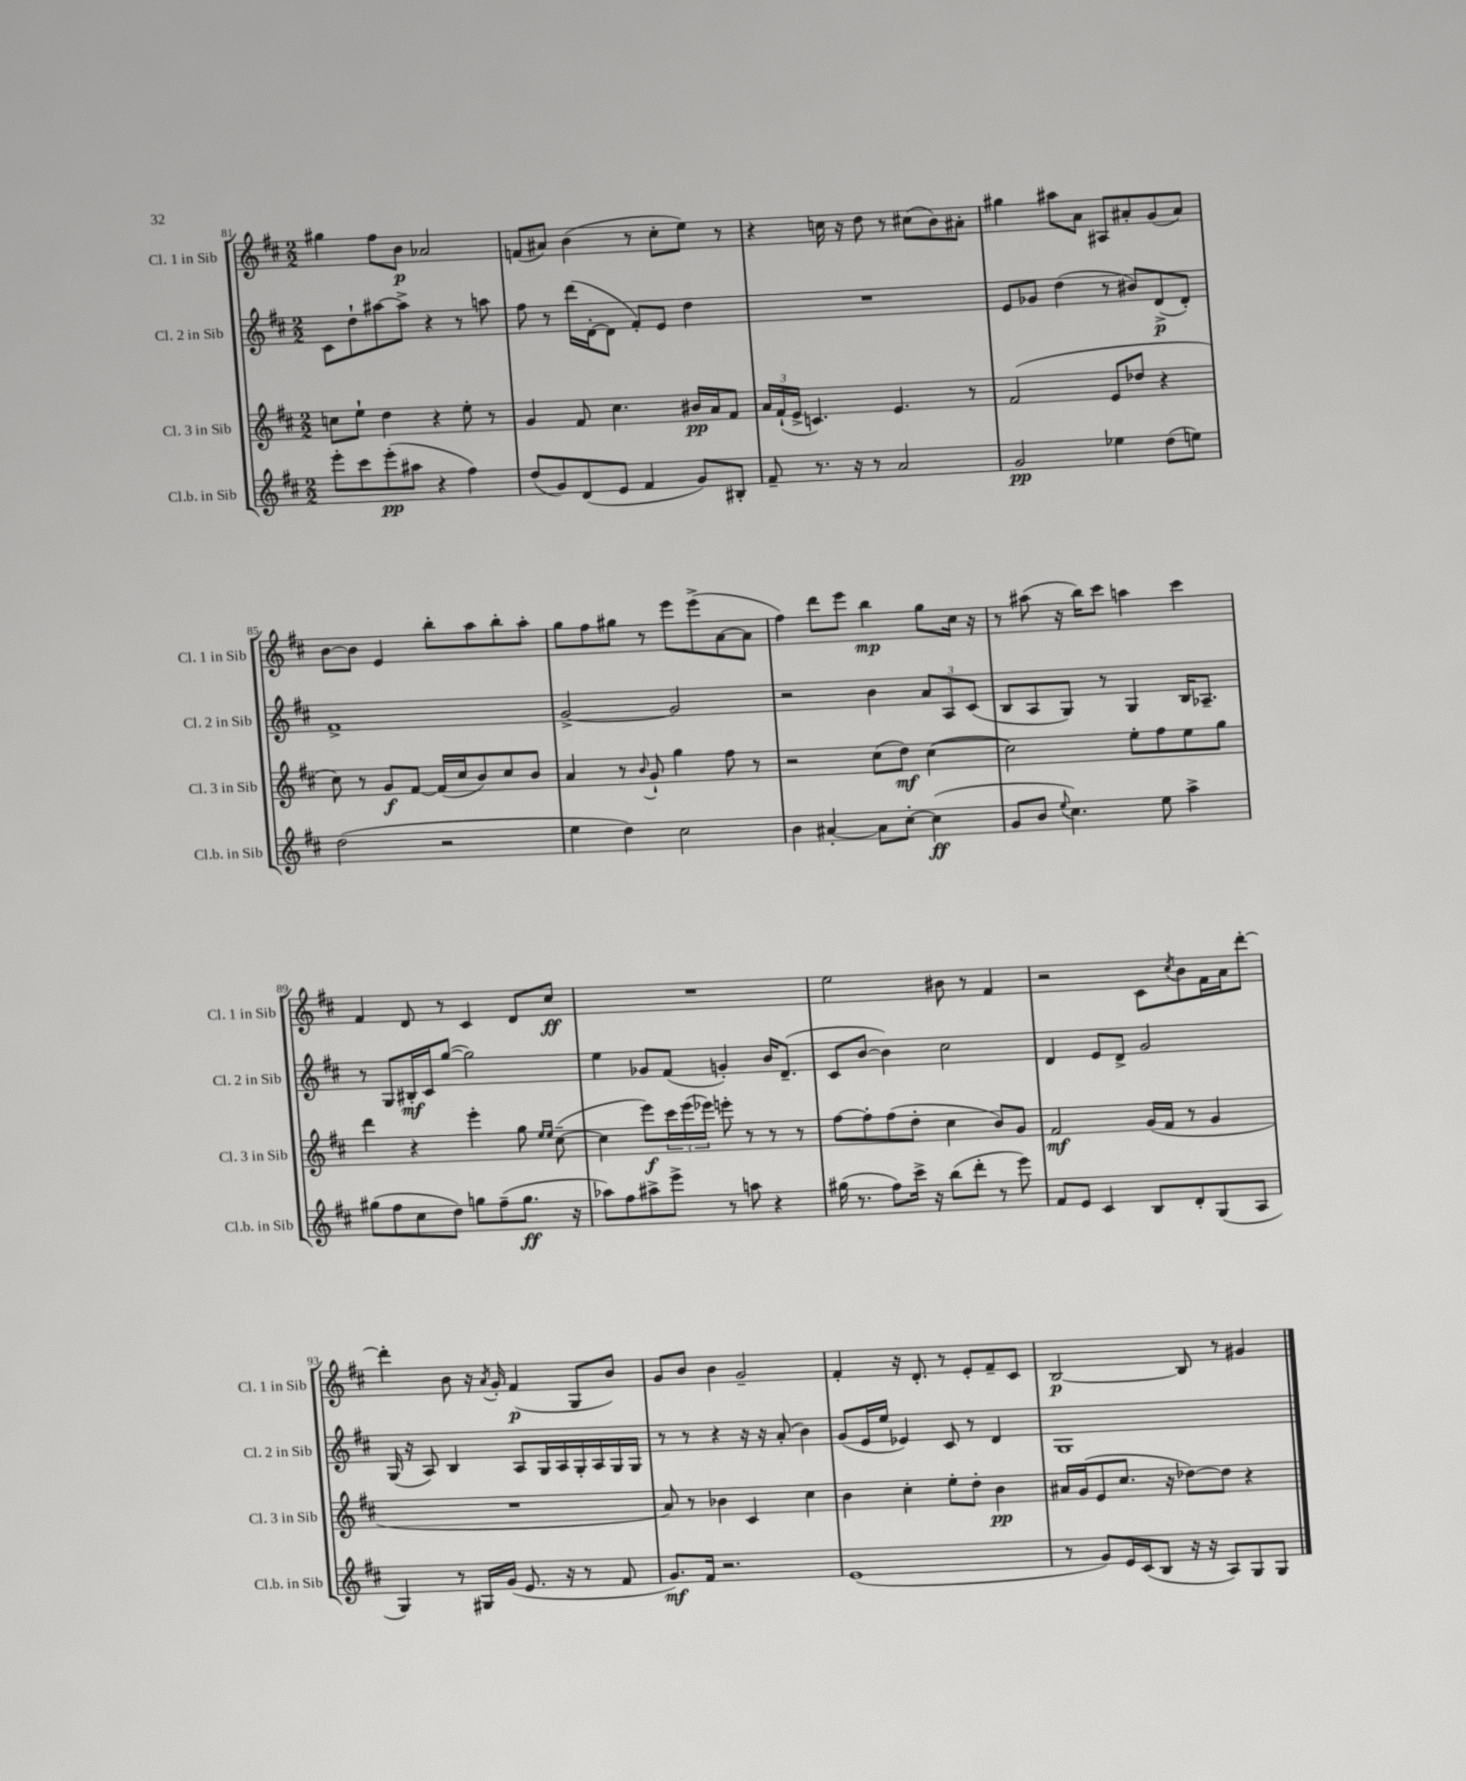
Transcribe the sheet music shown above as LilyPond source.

<<
\new StaffGroup <<
\new Staff = "s0" \with { instrumentName = "Cl. 1 in Sib" shortInstrumentName = "Cl. 1 in Sib" } {
    \clef treble \key d \major \numericTimeSignature \time 2/2
    gis''4 fis''8 b'8\p aes'2 |
    f'8( ais'8) b'4( r8 cis''8-. e''8) r8 |
    r4 c''16 r16 d''8 r8 cis''8( b'8) ais'8-. |
    gis''4 ais''8 a'8 ais8 ais'8-. g'8( ais'8) |
    b'8~ b'8 e'4 b''8-. a''8 b''8-. a''8-. |
    g''8 fis''8 gis''8 r8 e'''8 e'''8->( a'8~ a'8 |
    fis''4) d'''8 e'''8 b''4\mp g''8 cis''16 r16 |
    r8 ais''8( r16 b''16) cis'''8 a''4 cis'''4 |
    fis'4 d'8 r8 cis'4 d'8 cis''8\ff |
    R1 |
    e''2 bis'8 r8 fis'4 |
    r2 cis'8 \acciaccatura { cis''8 } b'8 fis'16 a'16 d'''8~-. |
    d'''4-. b'8 r16 \acciaccatura { a'8 } g'16-. fis'4\p( g8 b'8) |
    g'8 b'8 b'4 g'2-- |
    fis'4-. r16 d'8.-. r8 e'8-. fis'8-- cis'8 |
    b2~\p b8 r8 gis'4 \bar "|." |
}
\new Staff = "s1" \with { instrumentName = "Cl. 2 in Sib" shortInstrumentName = "Cl. 2 in Sib" } {
    \clef treble \key d \major \numericTimeSignature \time 2/2
    cis'8 d''8-! ais''8~ ais''8-> r4 r8 a''8 |
    fis''8 r8 d'''16( d'16~-. d'8 fis'8-.) e'8 d''4 |
    R1 |
    e'8 ges'8 d''4( r8 bis'8) d'8->\p( d'8-.) |
    fis'1-> |
    g'2~-> g'2 |
    r2 b'4 \tuplet 3/2 { a'8 a8 cis'8( } |
    b8 a8 g8) r8 g4 b16 aes8.-- |
    r8 g8 bis16-.\mf cis'16 g''8~( g''2) |
    e''4 ges'8 fis'8( g'4-.) b'16 d'8.--( |
    cis'8 b'8~ b'4) cis''2 |
    d'4 e'8 d'8-> g'2 |
    g16( r16 a8) b4 a8 g16 a16 g16-. a16 g16 g16 |
    r8 r8 r4 r16 r16 a'8-.( b'4) |
    g'8( e'16 e''16 ees'4) cis'8 r8 d'4 |
    g1 \bar "|." |
}
\new Staff = "s2" \with { instrumentName = "Cl. 3 in Sib" shortInstrumentName = "Cl. 3 in Sib" } {
    \clef treble \key d \major \numericTimeSignature \time 2/2
    c''8 e''8-! d''4 r4 e''8-. r8 |
    g'4 fis'8 cis''4. bis'16\pp a'16 fis'8 |
    \tuplet 3/2 { a'16 fis'16-!( e'16-> } c'4.) e'4. r8 |
    fis'2( e'8 des''8 r4 |
    cis''8) r8 g'8\f fis'8~ fis'16( cis''16 b'8) cis''8 b'8 |
    a'4 r8 \appoggiatura { b'8 } g'8-! g''4 fis''8 r8 |
    r2 cis''8( d''8\mf) cis''4~( |
    cis''2) e''8-. fis''8 e''8 g''8 |
    d'''4 r4 e'''4-. g''8 \grace { e''16 e''16 } cis''8~--( |
    cis''4 e'''8\f) \tuplet 3/2 { cis'''16 e'''16( ees'''16) } e'''8-. r8 r8 r8 |
    fis''8~ fis''8-. fis''8( d''8-. cis''4 b'8) g'8 |
    fis'2\mf g'16( fis'16 r8 g'4 |
    R1 |
    a'8) r8 bes'4 cis'4 cis''4 |
    b'4 cis''4-. e''8-. d''8-. b'4\pp |
    ais'16 g'16( e'8 cis''8. r16 des''8~) des''8 r4 \bar "|." |
}
\new Staff = "s3" \with { instrumentName = "Cl.b. in Sib" shortInstrumentName = "Cl.b. in Sib" } {
    \clef treble \key d \major \numericTimeSignature \time 2/2
    e'''8-. cis'''8 e'''8-.\pp( ais''8 r4 fis''4) |
    d''8( g'8) d'8( e'8 fis'4 g'8) bis8-. |
    fis'8-- r8. r16 r8 a'2 |
    g'2\pp ees''4 d''8( e''8) |
    d''2( r2 |
    e''4 d''4) cis''2 |
    b'4 ais'4~-. ais'8 cis''8~-. cis''4\ff( |
    g'8 b'8 \appoggiatura { e''8 } cis''4.) e''8 a''4-> |
    gis''8( fis''8 cis''8 d''8) g''8 fis''8--( g''8.\ff r16 |
    aes''8) fis''8 ais''8-> e'''8-> r8 a''8 r4 |
    gis''16( r8. fis''8) cis'''16-> r16 b''8( d'''8-. r8 e'''8) |
    fis'8 e'8 cis'4 b8 d'8-. g8( a8 |
    g4) r8 gis16 g'16( e'8. r16 r8 fis'8 |
    g'8.\mf) fis'16 r2. |
    e'1( |
    r8 g'8) e'16 cis'16( b8 r16 r16 a8) g8 g8 \bar "|." |
}
>>
>>
\layout { \context { \Score currentBarNumber = #81 } }
